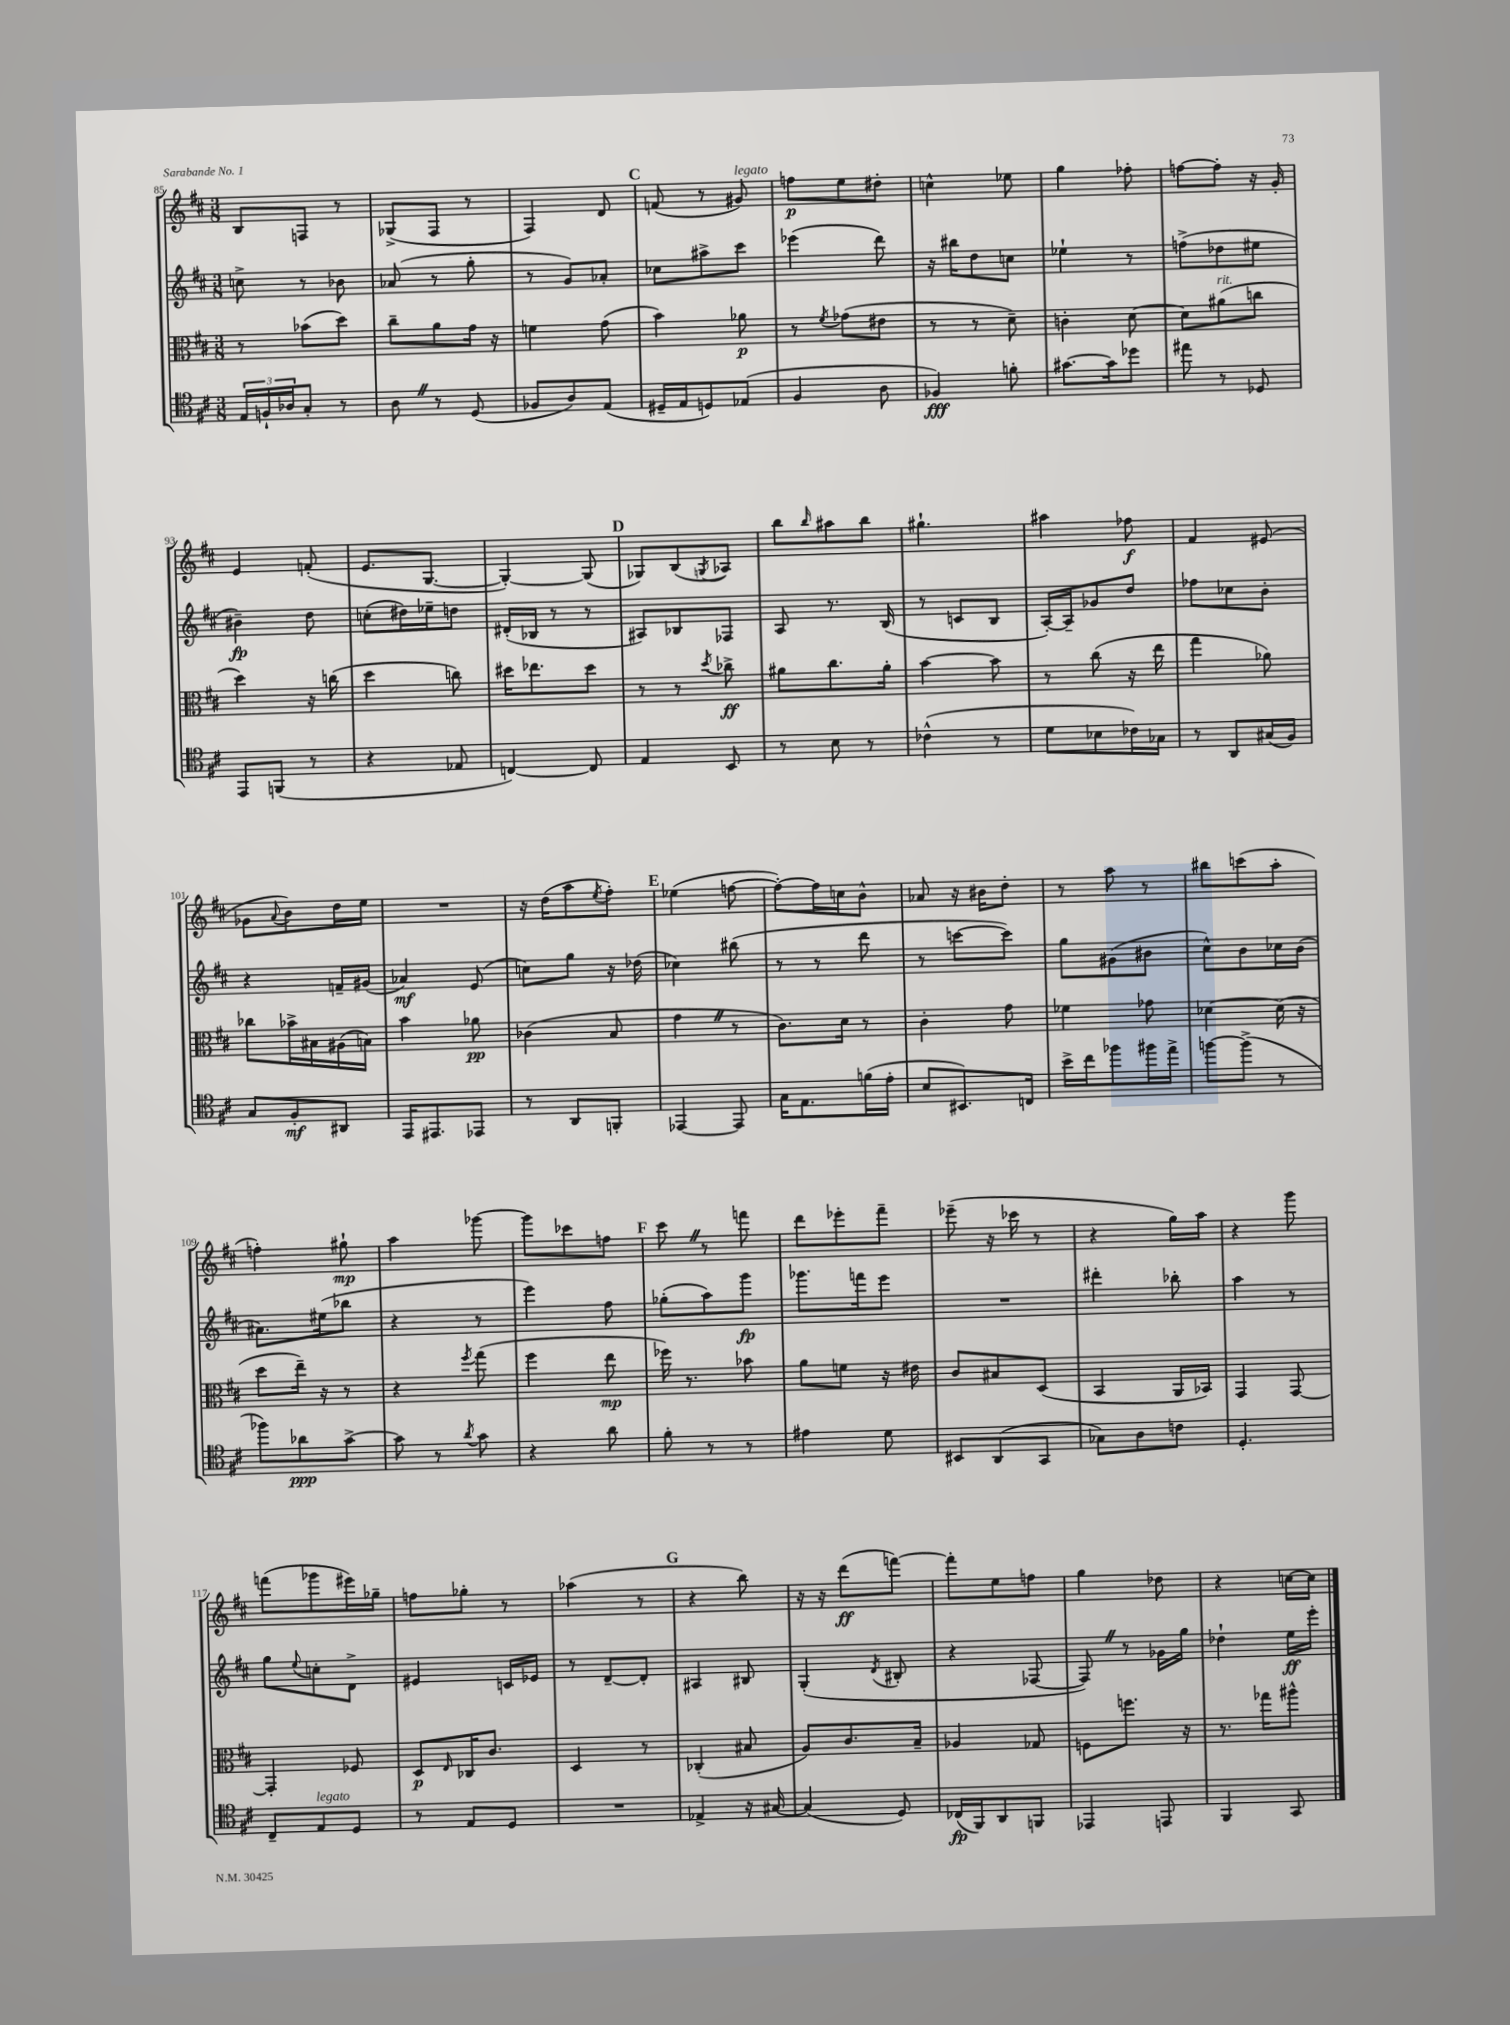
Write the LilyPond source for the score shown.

<<
\new StaffGroup <<
\new Staff = "s0" {
    \clef treble \key d \major \numericTimeSignature \time 3/8
    b8 f8 r8 |
    ges8->( fis8 r8 |
    fis4) d'8 |
    \mark \markup { \bold "C" } f'8( r8 gis'8^\markup { \italic "legato" }) |
    f''8\p e''8 dis''8-. |
    c''4-^ ees''8 |
    g''4 fes''8-. |
    f''8~ f''8-. r16 g'16-. |
    e'4 f'8-.( |
    e'8. g8.~ |
    g4~-.) g8( |
    \mark \markup { \bold "D" } ges8) b8( \acciaccatura { g8 } aes8) |
    b''8 \grace { b''16 } ais''8 b''8 |
    gis''4.-! |
    ais''4 fes''8\f |
    fis'4 eis'8( |
    ges'8 \appoggiatura { a'8 } b'8) d''16 e''16 |
    R4. |
    r16 d''16( a''8 \acciaccatura { e''8 } fis''8-.) |
    \mark \markup { \bold "E" } ees''4( f''8~ |
    f''8~-.) f''16 c''16 b'8-^ |
    aes'8 r16 bis'16 d''8-. |
    r8 a''8 r8 |
    bis''8 c'''8( a''8-. |
    f''4-.) gis''8-!\mp |
    a''4 ges'''8~ |
    ges'''8 ces'''8 f''8 |
    \mark \markup { \bold "F" } cis'''8 \once \override BreathingSign.text = \markup { \musicglyph "scripts.caesura.straight" } \breathe r8 f'''8 |
    d'''8 ees'''8-. fis'''8-- |
    ees'''8--( r16 ces'''16 r8 |
    r4 g''16) a''16 |
    r4 g'''8 |
    f'''8( ges'''8 eis'''16) ges''16-- |
    f''8 ges''8-. r8 |
    aes''4( r8 |
    \mark \markup { \bold "G" } r4 b''8) |
    r16 r16 d'''8\ff( f'''8~) |
    f'''8-. e''8 f''8 |
    g''4 des''8 |
    r4 c''16~ c''16 \bar "|." |
}
\new Staff = "s1" {
    \clef treble \key d \major \numericTimeSignature \time 3/8
    c''8-> r8 bes'8 |
    aes'8( r8 g''8-. |
    r8 g'8) aes'8-. |
    \mark \markup { \bold "C" } ces''8 ais''8-> cis'''8 |
    ees'''4( d'''8) |
    r16 bis''16 d''8 c''8 |
    ees''4-! r8 |
    f''8->( des''8 eis''8 |
    bis'4--\fp) d''8 |
    c''8-.( dis''16) ees''16-- d''8 |
    dis'16-.( bes16 r8 r8 |
    \mark \markup { \bold "D" } ais8) bes8 fes8 |
    a8 r8. b16( |
    r8 c'8 b8 |
    a16~-.) a16-- ges'8 d''8 |
    fes''8 ces''8 b'8-. |
    r4 f'16-- gis'16( |
    aes'4\mf) e'8( |
    c''8) g''8 r16 des''16( |
    \mark \markup { \bold "E" } ces''4) bis''8( |
    r8 r8 d'''8 |
    r8 c'''8~ c'''8) |
    g''8 gis'8( bis'8 |
    cis''8-^) b'8 ces''16 b'16( |
    ais'8.) eis''16( bes''8 |
    r4 r8 |
    e'''4) fis''8 |
    \mark \markup { \bold "F" } ges''8-.( a''8) g'''8\fp |
    ges'''8. f'''16 e'''8 |
    R4. |
    dis'''4-. bes''8-. |
    a''4 r8 |
    g''8 \appoggiatura { e''8 } c''8-. d'8-> |
    eis'4 c'16 ees'16 |
    r8 d'8~-- d'8-. |
    \mark \markup { \bold "G" } ais4 bis8 |
    g4-.( \acciaccatura { d'8 } bis8-. |
    r4 fes8~ |
    fes8) \once \override BreathingSign.text = \markup { \musicglyph "scripts.caesura.straight" } \breathe r8 ges'16 g''16 |
    des''4-! e''16\ff e'''16-. \bar "|." |
}
\new Staff = "s2" {
    \clef alto \key d \major \numericTimeSignature \time 3/8
    r8 bes'8( d''8) |
    cis''8-- a'8 g'16 r16 |
    f'4 g'8( |
    \mark \markup { \bold "C" } b'4) aes'8\p |
    r8 \acciaccatura { fis'8 } ges'8( eis'8 |
    r8 r8 d'8--) |
    c'4-. d'8~ |
    d'8 ais'8^\markup { \italic "rit." }( c''8 |
    d''4) r16 c''16( |
    d''4 c''8) |
    dis''16 ees''8. dis''8 |
    \mark \markup { \bold "D" } r8 r8 \acciaccatura { d''8 } ces''8->\ff |
    ais'8 cis''8. ais'16-. |
    b'4~ b'8 |
    r8 cis''8( r16 e''16 |
    g''4 aes'8) |
    ces''8 bes'16-> bis16 ais16( b16) |
    b'4 aes'8\pp |
    ces'4( b8 |
    \mark \markup { \bold "E" } g'4 \once \override BreathingSign.text = \markup { \musicglyph "scripts.caesura.straight" } \breathe r8 |
    cis'8.) d'16 r8 |
    cis'4-. g'8 |
    fes'4 ges'8 |
    des'4~ des'16( r16 |
    d''8 e''16--) r16 r8 |
    r4 \acciaccatura { fis''8 } g''8( |
    fis''4 e''8\mp |
    \mark \markup { \bold "F" } fes''16) r8. bes'8 |
    a'8 f'8 r16 eis'16 |
    cis'8 bis8 d8( |
    b,4 a,16 bes,16) |
    g,4 g,8~ |
    g,4-. fes8 |
    d8\p \grace { e16 } ces16 cis'8. |
    d4 r8 |
    \mark \markup { \bold "G" } ces4-.( bis8 |
    a8) cis'8. b16-- |
    aes4 ges8 |
    f8 f''8. r16 |
    r8. ges''16 ais''8-^ \bar "|." |
}
\new Staff = "s3" {
    \clef tenor \key d \major \numericTimeSignature \time 3/8
    \tuplet 3/2 { e16 f16-! aes16 } g8-. r8 |
    a8 \once \override BreathingSign.text = \markup { \musicglyph "scripts.caesura.straight" } \breathe r8 d8( |
    fes8 a8) e8( |
    \mark \markup { \bold "C" } dis16-- e16 d8) ees8( |
    fis4 a8 |
    fes4\fff) f'8-. |
    gis'8.~ gis'16 des''8 |
    eis''8 r8 des8 |
    e,8 f,8( r8 |
    r4 ees8 |
    c4~) c8 |
    \mark \markup { \bold "D" } e4 b,8 |
    r8 b8 r8 |
    ces'4-^( r8 |
    d'8 bes8 ces'16) ges16 |
    r8 a,8 gis16( fis16) |
    g8 fis8-.\mf ais,8 |
    e,16 eis,8. ees,8 |
    r8 a,8 f,8-. |
    \mark \markup { \bold "E" } ees,4~ ees,8 |
    g16 e8. f'16( e'16-. |
    b8 bis,8.) c16 |
    b'16-> cis''16 fes''8 fis''16 e''16-> |
    f''8~ f''8->( r8 |
    fes''8) aes'8\ppp g'8~-> |
    g'8 r8 \acciaccatura { a'8 } g'8 |
    r4 a'8 |
    \mark \markup { \bold "F" } fis'8-. r8 r8 |
    eis'4 d'8 |
    bis,8 a,8( g,8 |
    ges8) a8 c'8 |
    d4.-. |
    cis8-- e8^\markup { \italic "legato" } d8 |
    r8 e8 d8 |
    R4. |
    \mark \markup { \bold "G" } ees4-> r16 gis16~ |
    gis4( d8) |
    ces16\fp( fis,16) a,8 f,8 |
    ees,4 e,8 |
    fis,4 g,8 \bar "|." |
}
>>
>>
